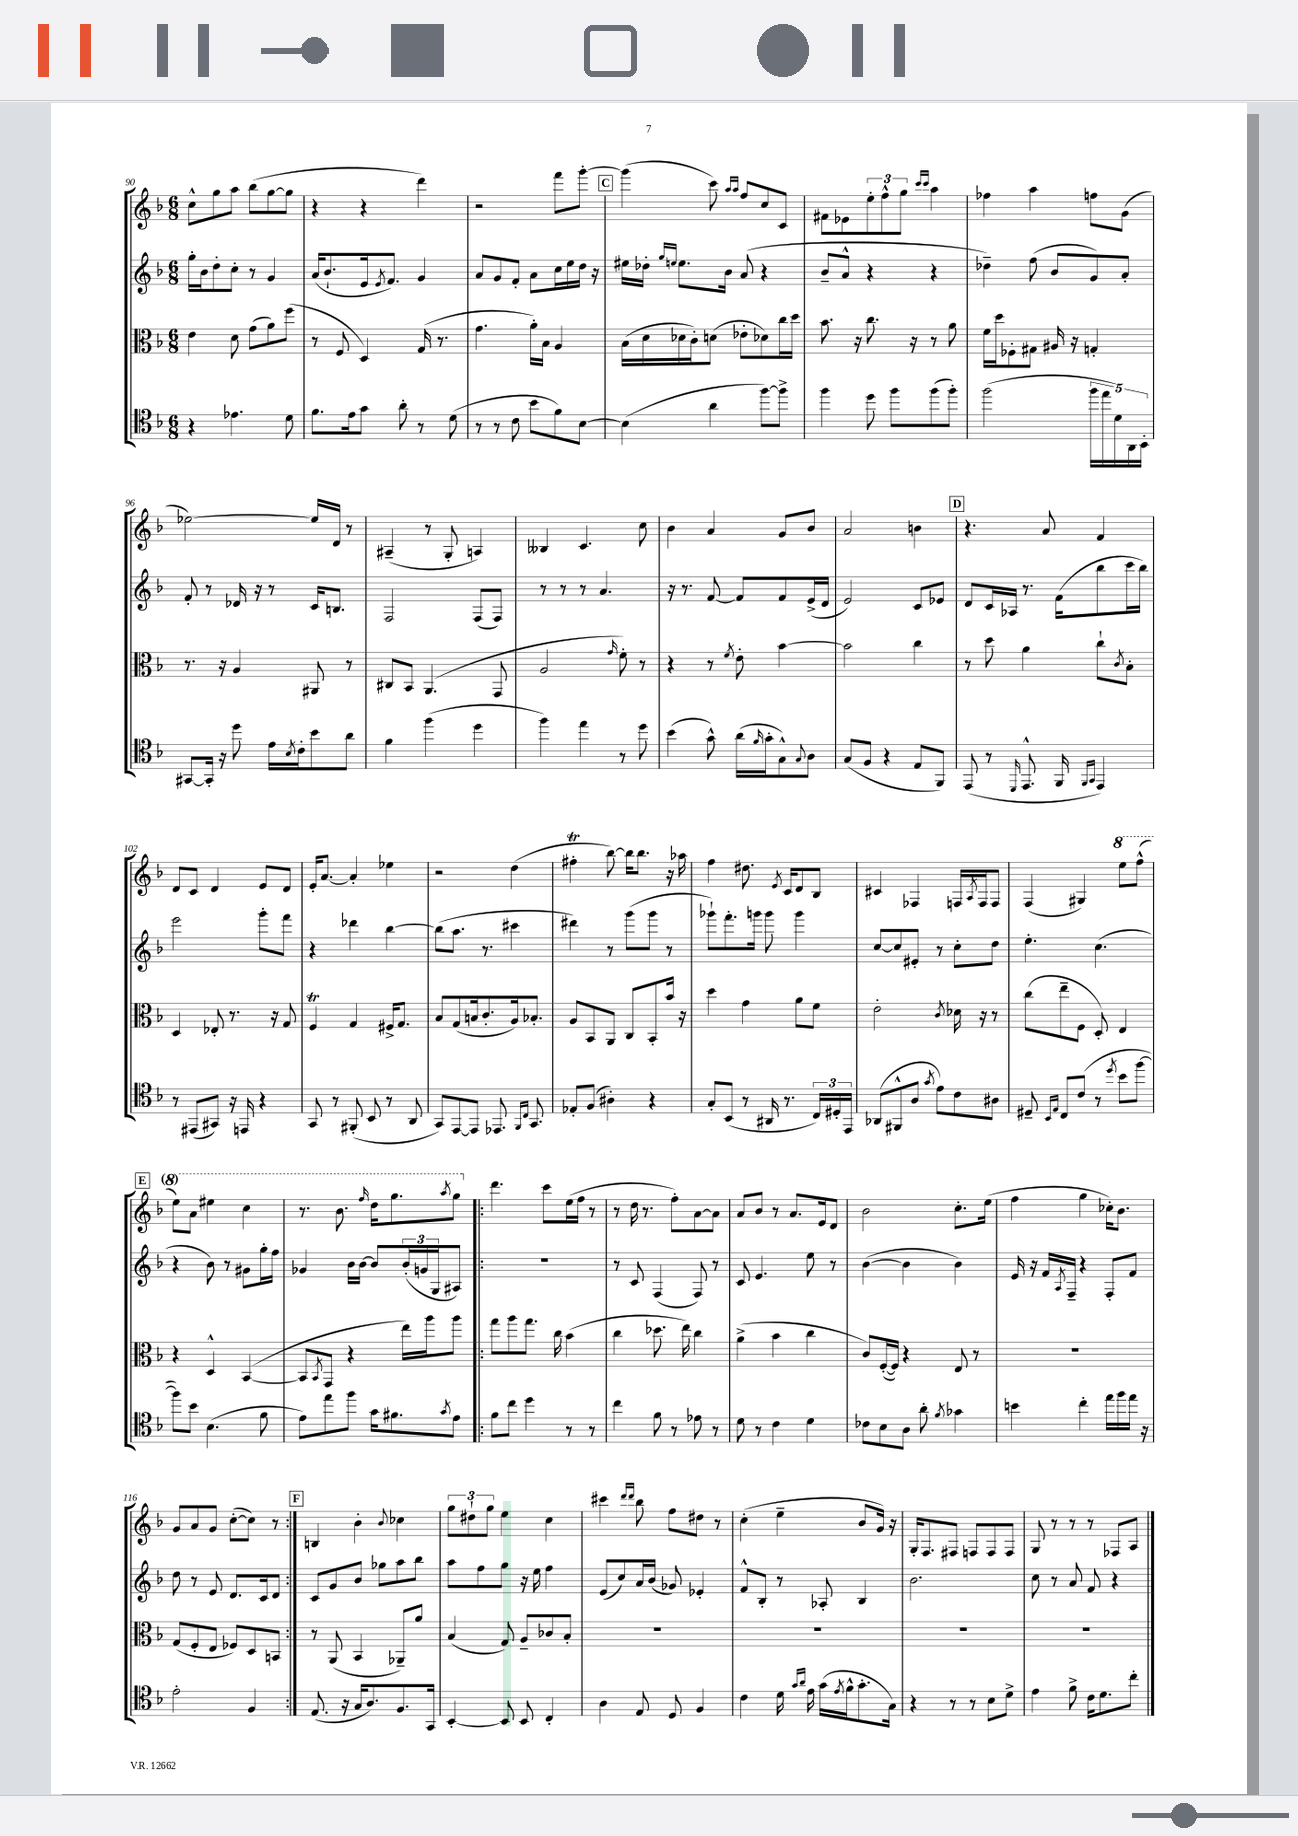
<<
\new StaffGroup <<
\new Staff = "s0" {
    \clef treble \key f \major \numericTimeSignature \time 6/8
    c''8-^ g''8 a''8 bes''8( g''8~ g''8 |
    r4 r4 d'''4) |
    r2 f'''8 g'''8~-. |
    \mark \markup { \box "C" } g'''4( c'''8) \grace { a''16 a''16 } f''8 c''8 c'8 |
    fis'8 ees'8 \tuplet 3/2 { e''8-. f''8-^ g''8 } \grace { c'''16 c'''16 } a''4 |
    fes''4 a''4 f''8 g'8( |
    ees''2~) ees''16 d'16 r8 |
    ais4--( r8 g8-. a4) |
    beses4 c'4. c''8 |
    bes'4 a'4 g'8 bes'8 |
    a'2 b'4 |
    \mark \markup { \box "D" } r4. a'8 f'4 |
    d'8 c'8 d'4 e'8 d'8 |
    e'16-. a'8.~ a'4-. ees''4 |
    r2 d''4( |
    fis''4-.\trill bes''8~) bes''16 bes''8. r16 aes''16 |
    f''4 dis''8. \acciaccatura { e'8 } c'16 d'8 bes8 |
    cis'4 fes4 f16 \acciaccatura { a8 } f16 f8 |
    f4( gis4) \ottava #1 e'''8 f'''8-^( |
    \mark \markup { \box "E" } e'''8) a''8 eis'''4 c'''4 |
    r8. bes''8. \grace { f'''16 } d'''16 g'''8. \acciaccatura { a'''8 } g'''8 \ottava #0 |
    \repeat volta 2 { d'''4. c'''8 e''16( f''16 r8 |
    r8 d''16 r8. f''8-.) a'8~ a'8 |
    a'8 bes'8 r8 a'8. e'16 d'8 |
    bes'2 c''8.-. e''16( |
    f''4 g''4 ces''16-.) bes'8. |
    g'8 a'8 g'8 c''8~-.( c''8) r8 | }
    \mark \markup { \box "F" } b4 bes'4-. \appoggiatura { bes'8 } ces''4 |
    \tuplet 3/2 { g''8 dis''8-! g''8 } e''4 c''4 |
    cis'''4 \grace { d'''16 d'''16 } bes''8 f''8 dis''8 r8 |
    c''4-.( e''4-- bes'8 g'16) r16 |
    g16-. f8. fis8 f8 f8 f8 |
    g8 r8 r8 r8 fes8 a8 \bar "|." |
}
\new Staff = "s1" {
    \clef treble \key f \major \numericTimeSignature \time 6/8
    g''16-. bes'16 d''8-. c''8-. r8 g'4 |
    a'16( bes'8.-! e'16 \acciaccatura { e'8 } f'8.) g'4 |
    a'8 g'8 f'8-. a'8 c''16 e''16 d''16 r16 |
    \mark \markup { \box "C" } eis''16 des''16-. \grace { g''16 e''16 } e''8. bes'16 a'8( r4 |
    bes'8-- a'8-^ r4 r4 |
    des''4--) f''8( bes'8 g'8) a'8-. |
    f'8-. r8 des'16 r16 r8 c'16 b8. |
    f2 f8( f8) |
    r8 r8 r8 a'4. |
    r16 r8. f'8~ f'8 f'8 e'16->( d'16 |
    e'2) c'8 ees'8 |
    \mark \markup { \box "D" } d'8 c'16 aes16 r8. f'16( bes''8 c'''16 bes''16) |
    e'''2 g'''8-. f'''8 |
    r4 des'''4 bes''4~ |
    bes''8( a''8. r8. cis'''4 |
    dis'''4) r8 g'''8( g'''8 r8 |
    ges'''8-!) f'''8.-. g'''16 g'''8 g'''4 |
    c''8~ c''8 eis'8-. r8 c''8-. d''8 |
    e''4.-. c''4.( |
    \mark \markup { \box "E" } r4 bes'8) r8 gis'8 g''16-. f''16 |
    ges'4 bes'16 bes'16~ bes'8 \tuplet 3/2 { bes'16-.( g'16 g16 } ais8) |
    \repeat volta 2 { R2. |
    r8 c'8 f4( f8) r8 |
    c'8 e'4. e''8 r8 |
    bes'4~( bes'4 bes'4) |
    e'16 r16 f'16 \acciaccatura { a8 } f16-- r4 f8-. f'8 |
    d''8 r8 e'8 d'8. c'16 d'8 | }
    \mark \markup { \box "F" } c'8 g'8 bes'8 ges''8 a''8 bes''8 |
    a''8 f''8 g''8 r16 e''16 f''4 |
    e'8( c''8) a'16 bes'16( ges'8) ees'4-. |
    f'8-^ bes8-. r8 aes8-. bes4 |
    bes'2. |
    c''8 r8 a'8 f'8 r4 \bar "|." |
}
\new Staff = "s2" {
    \clef alto \key f \major \numericTimeSignature \time 6/8
    e'4 d'8 g'8( a'8) f''8( |
    r8 f8 d4) g16( r8. |
    g'4. a'16-.) bes16 a4 |
    \mark \markup { \box "C" } bes16( d'16 des'16 c'16-.) d'8( ees'8-. des'8) c''16 d''16 |
    bes'8. r16 c''8. r16 r8 a'8 |
    f'16 d''16 fes8-. gis8 ais16 r16 g4-. |
    r8. r16 a4 ais,8 r8 |
    cis8 bes,8 a,4.( g,8 |
    a2 \grace { g'16 } f'8-.) r8 |
    r4 r8 \acciaccatura { f'8 } e'8-. bes'4~ |
    bes'2 c''4 |
    \mark \markup { \box "D" } r8 d''8 a'4 c''8-! \acciaccatura { c'8 } bes8-. |
    d4 ees8-. r8. r16 g8 |
    f4\trill g4 fis16-> g8. |
    bes8 g8( b16 c'8.-. a16) bes8.-. |
    a8 bes,8 a,8 c8 bes,8-. bes'16 r16 |
    d''4 g'4 a'8 f'8 |
    e'2-. \acciaccatura { c'8 } des'16 r16 r8 |
    c''8( e''8-- f8 d8-.) e4 |
    \mark \markup { \box "E" } r4 d4-^ bes,4~( |
    bes,8 \acciaccatura { bes,8 } g,8 r4 e''16) a''16 a''8 |
    \repeat volta 2 { g''8 a''8 g''8. c''16 bes'4( |
    c''4 des''8. e''16) c''4 |
    a'4->( bes'4 c''4 |
    c'8) f16~-.( f16) r4 e8 r8 |
    R2. |
    g8( f8-. e8 fes8) d8 b,8 | }
    \mark \markup { \box "F" } r8 a,8( bes,4 aes,8--) a'8 |
    bes4( g8) a8-- ces'8 bes8-. |
    R2. |
    R2. |
    R2. |
    R2. \bar "|." |
}
\new Staff = "s3" {
    \clef tenor \key f \major \numericTimeSignature \time 6/8
    r4 ees'4. d'8 |
    f'8. e'16 g'8 a'8-. r8 d'8( |
    r8 r8 c'8 bes'8 f'8) bes8~ |
    \mark \markup { \box "C" } bes4( a'4 f''8~) f''8-> |
    f''4 d''8 f''8 f''8( f''8-.) |
    f''2( \tuplet 5/4 { f''16 e''16 d'16) a,16 bes,16-. } |
    gis,8~ gis,16-. r16 d''8 e'16 \acciaccatura { bes8 } c'16-. bes'8 a'8 |
    f'4 f''4( d''4 |
    f''4) e''4 r8 d''8 |
    bes'4( g'8-^) a'16( \grace { f'16 } g'16-. g8-^) \appoggiatura { g8 } a8 |
    g8( f8 r4 e8 f,8) |
    \mark \markup { \box "D" } e,8( r8 \grace { d,16 } e,8.-^ f,16 \grace { f,16 g,16 } e,4) |
    r8 eis,8( gis,8) r16 e,16 r4 |
    g,8 r8 fis,8-.( bes,8 r8 a,8 |
    g,8) e,8~ e,8 ees,8. \grace { f,16 c16 } g,8. |
    ees8-. f8( ais4-.) r4 |
    g8-. bes,8( r8 ais,16 r8. \tuplet 3/2 { c16) dis16-. e,16 } |
    aes,8( fis,8-^ a8 \acciaccatura { g'8 } e'8) c'8 ais8 |
    dis8-- \grace { bes,16 e16 } c8 c'8( r8 \acciaccatura { d''8 } bes'8 f''8~ |
    \mark \markup { \box "E" } f''8) bes'8 bes4.( f'8 |
    e'8) e''8 f''8 g'16 fis'8. \acciaccatura { g'8 } e'8 |
    \repeat volta 2 { f'8 c''8 d''4 r8 r8 |
    c''4 f'8 r8 ees'8 r8 |
    d'8 r8 c'4 d'4 |
    ces'8 bes8 a8 a'8-. \acciaccatura { f'8 } ges'4 |
    b'4 c''4-. e''16 f''16 e''16 r16 |
    e'2-. f4 | }
    \mark \markup { \box "F" } e8.( r16 g16 a8.) f8. g,16 |
    bes,4~-. bes,8 bes,8 c4-. |
    a4 e8 d8 f4 |
    c'4 d'16 \grace { g'16 a'16 } e'16 g'16( \acciaccatura { e'8 } f'16-^ g'8.-. g16) |
    r4 r8 r8 bes8 d'8-> |
    e'4 f'8-> c'16 d'8. c''8-. \bar "|." |
}
>>
>>
\layout { \context { \Score currentBarNumber = #90 } }
